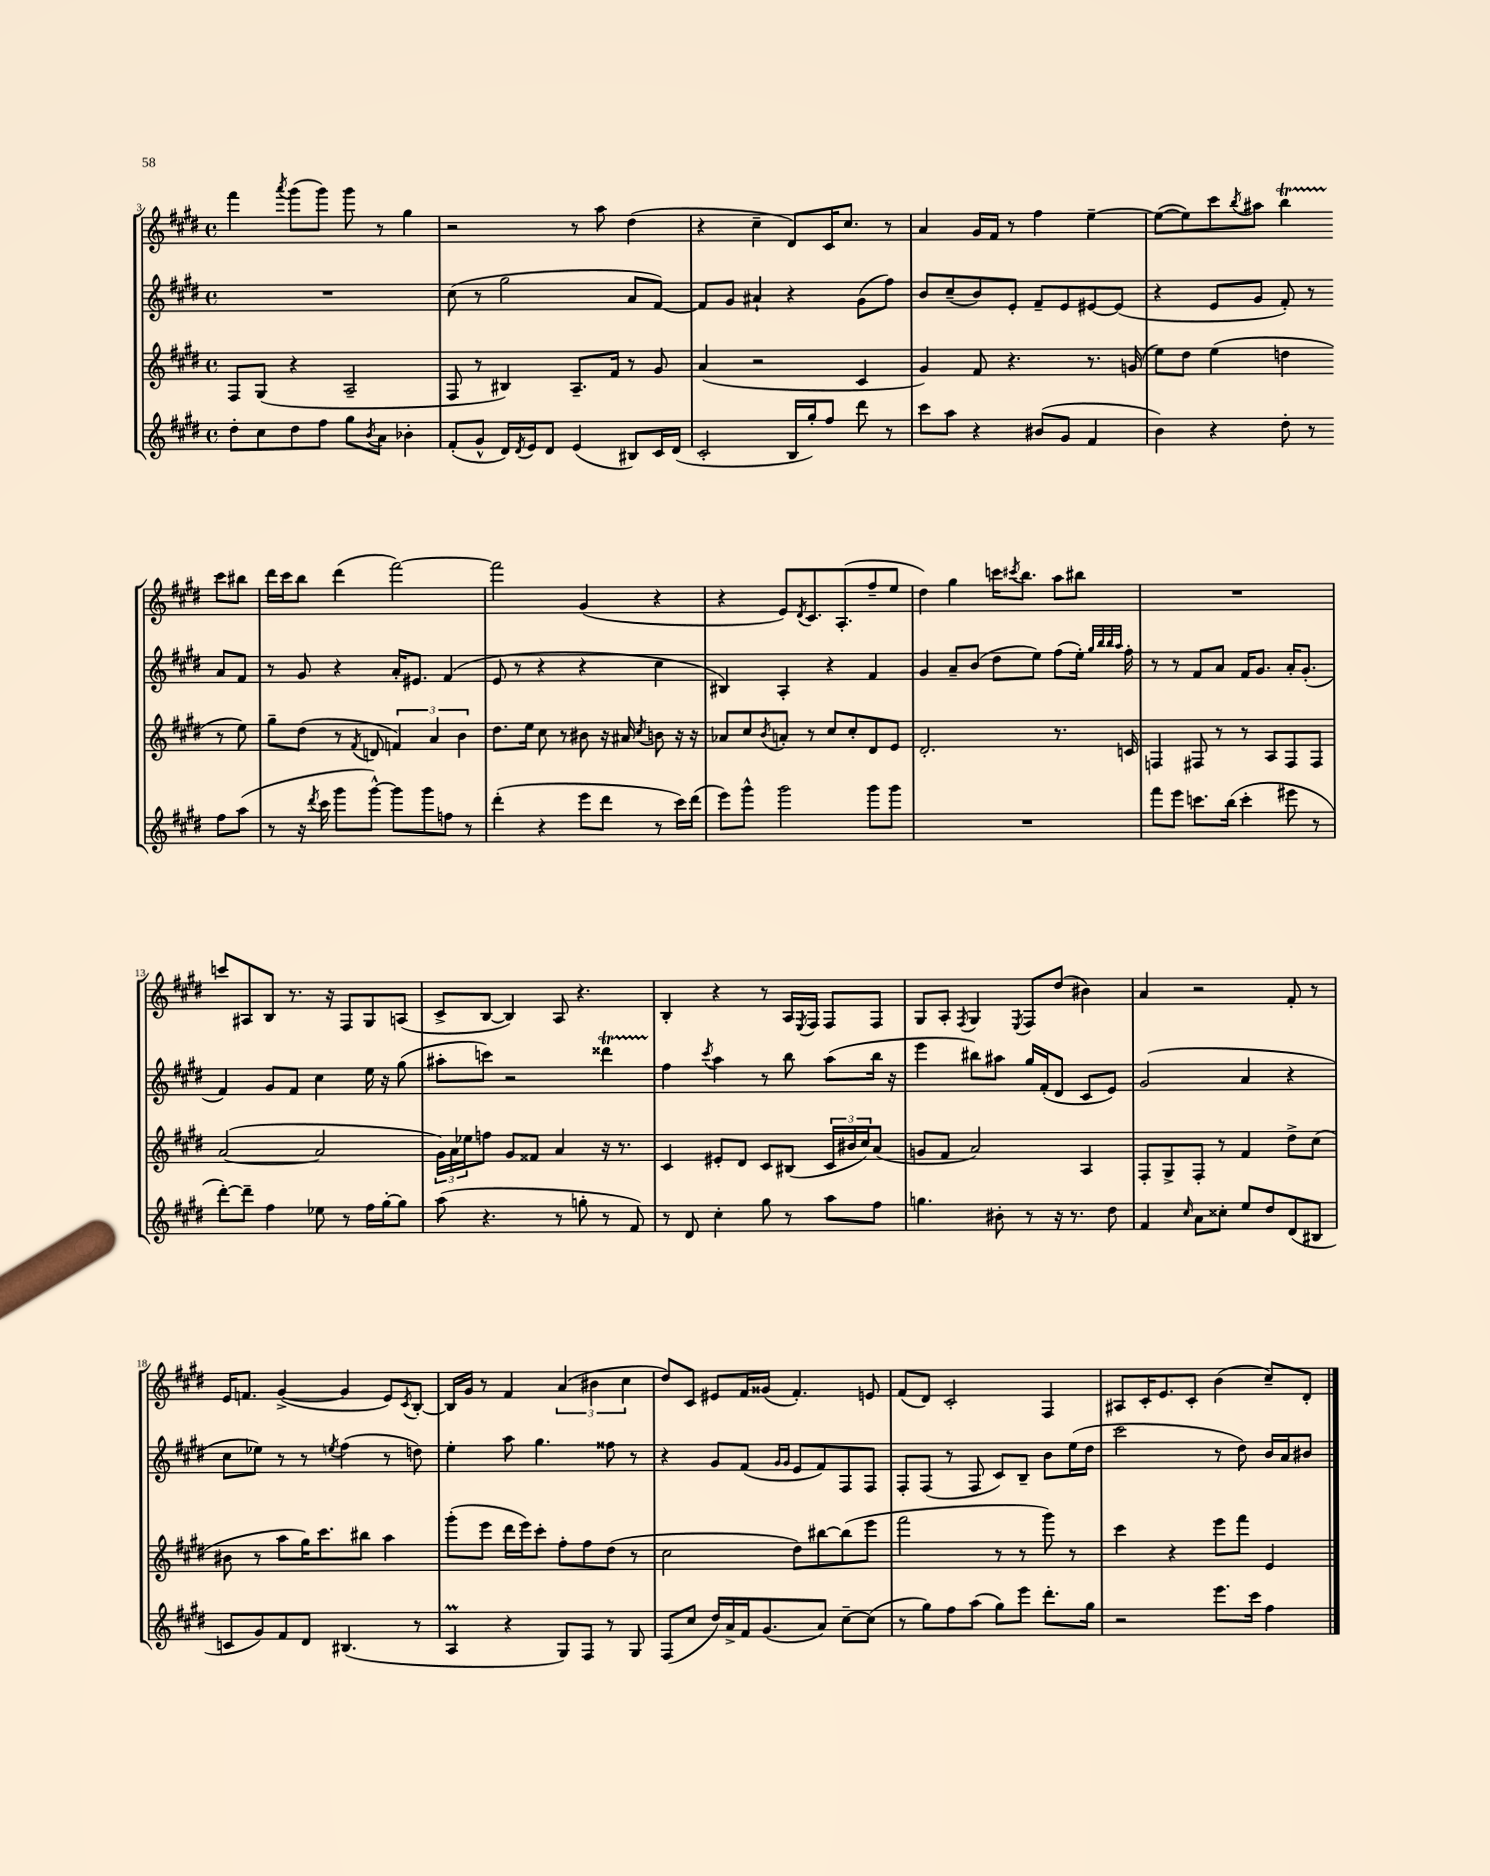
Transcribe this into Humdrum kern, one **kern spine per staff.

**kern	**kern	**kern	**kern
*staff4	*staff3	*staff2	*staff1
*clefG2	*clefG2	*clefG2	*clefG2
*k[f#c#g#d#]	*k[f#c#g#d#]	*k[f#c#g#d#]	*k[f#c#g#d#]
*M4/4	*M4/4	*M4/4	*M4/4
*met(c)	*met(c)	*met(c)	*met(c)
8dd#'	8F#	1r	4fff#
8cc#	(8G#	.	.
.	.	.	8qaaa
8dd#	4r	.	(8ggg#
8ff#	.	.	8ggg#)
8gg#	2A~	.	8ggg#
8qb	.	.	.
8a	.	.	8r
4b-'	.	.	4gg#
=	=	=	=
(8f#'	8F#	(8cc#	2r
8g#^^	8r	8r	.
16d#)	4B#)	2gg#	.
8qd#	.	.	.
16e	.	.	.
8d#	.	.	.
(4e	8.A~	.	8r
.	.	.	8aa
.	16f#	.	.
8B#)	8r	8a	(4dd#
16c#	8g#	[8f#)	.
(16d#	.	.	.
=	=	=	=
2c#'	(4a	8f#]	4r
.	.	8g#	.
.	2r	4a#`	4cc#~
16B	.	4r	8d#)
16gg#')	.	.	.
8ff#	.	.	16c#
.	.	.	8.cc#
8ddd#	4c#	(8g#	.
8r	.	8ff#)	8r
=	=	=	=
8ccc#	4g#)	8b	4a
8aa	.	(8cc#~	.
4r	8f#	8b)	16g#
.	.	.	16f#
.	4.r	8e'	8r
(8b#	.	8f#~	4ff#
8g#	.	8e	.
4f#	8.r	[8e#	[4ee~
.	.	(8e#]	.
.	(16g	.	.
=	=	=	=
4b)	8ee)	4r	(8ee_
.	8dd#	.	8ee])
4r	(4ee	8e	8ccc#
.	.	.	8qbb
.	.	8g#	8aa#
8dd#'	4dd	8f#')	4bb
8r	.	8r	.
8ff#	8r	8a	8ccc#
(8aa	8ee)	8f#	8bb#
=	=	=	=
8r	8gg#~	8r	16ddd#
.	.	.	16ccc#
16r	(8dd#	8g#	8bb
8qddd#	.	.	.
16ccc#	.	.	.
8ggg#	8r	4r	(4ddd#
.	8qf#	.	.
[8ggg#^^)	8d	.	.
8ggg#]	6f)	16a'	[2fff#)
.	.	8.e#	.
8ggg#	.	.	.
.	6a	.	.
8ff	.	(4f#	.
.	6b	.	.
8r	.	.	.
=	=	=	=
(4ddd#'	8.dd#	8e	2fff#]
.	.	8r	.
.	16ee	.	.
4r	8cc#	4r	.
.	8r	.	.
8eee	8b#	4r	(4g#
8ddd#	16r	.	.
.	16a#	.	.
.	8qcc#	.	.
8r	8b	4cc#	4r
16ccc#)	16r	.	.
(16ddd#	16r	.	.
=	=	=	=
8eee)	8a-	4B#)	4r
8ggg#^^	8cc#	.	.
.	8qb	.	.
2ggg#	8a'	4A'	8e)
.	.	.	8qd#
.	8r	.	8.c#
.	8cc#	4r	.
.	.	.	(8.A'
.	8cc#'	.	.
8ggg#	8d#	4f#	8ff#~
8ggg#	8e	.	8ee
=	=	=	=
1r	2.d#'	4g#	4dd#)
.	.	8a~	4gg#
.	.	(8b	.
.	.	8dd#	16ccc
.	.	.	8qccc#
.	.	.	8.bb
.	.	8ee)	.
.	8.r	(8ff#	8aa
.	.	16ee')	8bb#
.	.	32qqgg#	.
.	.	32qqbb	.
.	.	32qqbb	.
.	.	32qqaa	.
.	16c	16ff#'	.
=	=	=	=
8fff#	4F	8r	1r
8eee	.	8r	.
8.ccc	8F#	8f#	.
.	8r	8a	.
(16bb	.	.	.
4ccc'	8r	16f#	.
.	.	8.g#	.
.	8A	.	.
8eee#	8F#	16a'	.
.	.	(8.g#'	.
8r	8F#	.	.
=	=	=	=
[8ddd#')	([2a	4f#)	8ccc
8ddd#~]	.	.	8A#
4ff#	.	8g#	8B
.	.	8f#	8.r
8ee-	2a]	4cc#	.
.	.	.	16r
8r	.	.	8F#
16ff#	.	16ee	8G#
[16gg#'	.	16r	.
8gg#]	.	(8gg#	(8A
=	=	=	=
(8aa	24g#)	8aa#'	8c#^
.	24a	.	.
.	24ee-	.	.
4.r	8ff	8ccc)	[8B
.	8g#	2r	4B])
.	8f##	.	.
8r	4a	.	8A
8gg'	.	.	4.r
8r	16r	4ddd##	.
.	8.r	.	.
8f#)	.	.	.
=	=	=	=
8r	4c#	4ff#	4B'
8d#	.	.	.
.	.	8qccc#	.
4cc#'	8e#'	4aa	4r
.	8d#	.	.
8gg#	8c#	8r	8r
8r	(8B#	8bb	16A
.	.	.	8qE
.	.	.	16F#
8aa	24c#	(8aa	8F#
.	24b#	.	.
.	24cc#)	.	.
8ff#	(8a	16bb	8F#
.	.	16r	.
=	=	=	=
4.gg	8g	4eee	8G#
.	8f#	.	8A'
.	.	.	8qF#
.	2a)	8bb#)	4G#
8b#'	.	8aa#	.
.	.	.	8qE
8r	.	16gg#	8F#
.	.	(16f#'	.
16r	.	8d#	(8dd#
8.r	.	.	.
.	4A	8c#	4b#)
8dd#	.	8e)	.
=	=	=	=
4f#	8F#'	(2g#	4a
.	8G#^	.	.
16qqcc#	.	.	.
8a	8F#'	.	2r
8cc##'	8r	.	.
8ee	4f#	4a	.
8dd#	.	.	.
(8d#	8dd#^	4r	8f#'
8B#	(8cc#	.	8r
=	=	=	=
8c	8b#	8cc#	16e
.	.	.	8.f
8g#)	8r	8ee-)	.
8f#	8aa	8r	([4g#^
8d#	16gg#)	8r	.
.	8.ccc#	.	.
.	.	8qee	.
(4.B#	.	(4ff#	4g#]
.	8bb#	.	.
.	4aa	8r	8e)
.	.	.	8qc#
8r	.	8dd)	[8B'
=	=	=	=
4A	(8ggg#'	4ee'	16B]
.	.	.	16g#
.	8eee	.	8r
4r	16ddd#	8aa	4f#
.	16eee)	.	.
.	8ccc#'	4.gg#	.
8G#)	8ff#'	.	(6a
8F#	8ff#	.	.
.	.	.	6b#
8r	(8dd#	8ff##	.
.	.	.	6cc#
8G#	8r	8r	.
=	=	=	=
(8F#	2cc#	4r	8dd#)
8cc#	.	.	8c#
16dd#)	.	8g#	8e#
16a^	.	.	.
16f#	.	(8f#	16f#
(8.g#	.	.	(16g##
.	.	16qqg#	.
.	.	16qqg#	.
.	8dd#)	8e	4.f#')
8a)	[8bb#	8f#)	.
[8cc#~	(8bb#]	8F#	.
(8cc#]	8eee	8F#	8e
=	=	=	=
8r	2fff#	8F#'	(8f#
8gg#)	.	(8F#	8d#)
8ff#	.	8r	2c#'
(8aa	.	8F#	.
8gg#)	8r	8c#)	.
8eee	8r	8B~	.
8.ddd#'	8ggg#)	8b	4F#
.	8r	(16ee	.
16gg#	.	16dd#	.
=	=	=	=
2r	4ccc#	2ccc#	8A#
.	.	.	16c#'
.	.	.	8.e
.	4r	.	.
.	.	.	8c#'
8.eee	8eee	8r	(4b
.	8fff#	8dd#)	.
16ccc#	.	.	.
4ff#	4e	16b	8cc#~)
.	.	16a	.
.	.	8b#	8d#'
==	==	==	==
*-	*-	*-	*-
